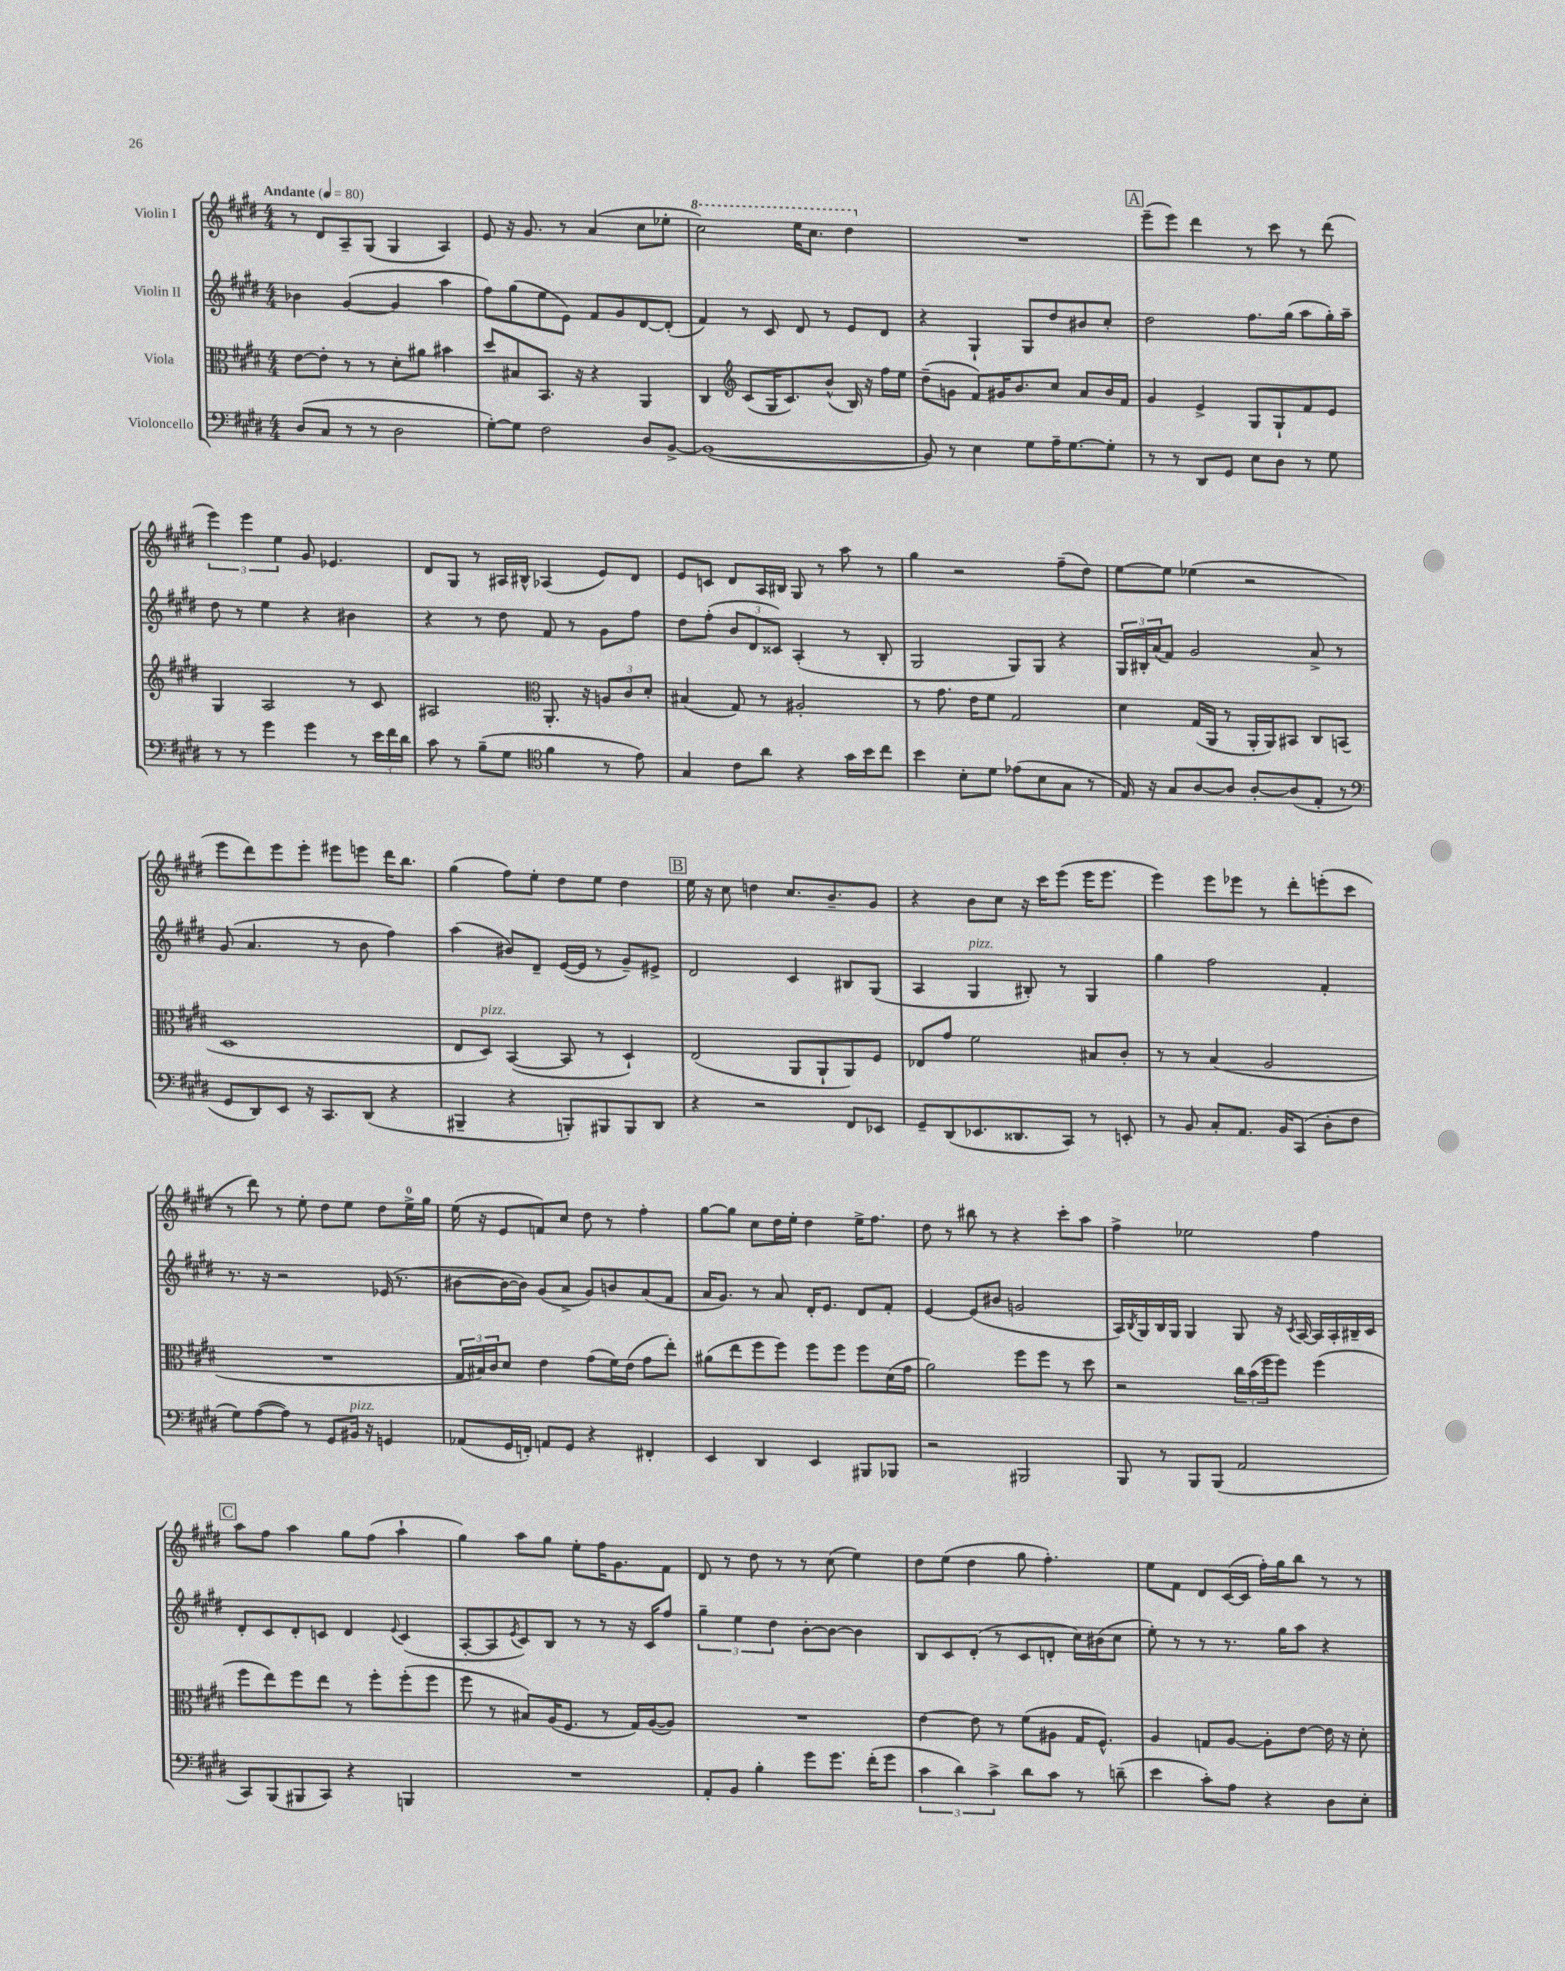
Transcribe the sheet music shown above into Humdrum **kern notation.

**kern	**kern	**kern	**kern
*staff4	*staff3	*staff2	*staff1
*clefF4	*clefC3	*clefG2	*clefG2
*k[f#c#g#d#]	*k[f#c#g#d#]	*k[f#c#g#d#]	*k[f#c#g#d#]
*M4/4	*M4/4	*M4/4	*M4/4
*MM80	*MM80	*MM80	*MM80
(8D#	[8e	4b-	8r
8C#	8e']	.	8d#
8r	8r	([4g#	8A~
8r	8r	.	(8G#
2D#	8d#'	4g#]	4G#
.	8a#	.	.
.	4b#	4aa	4A)
=	=	=	=
[8G#')	8dd#	8ff#)	8e
8G#]	8B#	(8gg#	16r
.	.	.	8.g#
2F#	8.BB	8ee	.
.	.	8e)	8r
.	16r	.	.
.	4r	8f#	(4a
.	.	8g#	.
8D#	4AA	[8d#	8cc#
[8BB^	.	(8d#']	8ee-'
=	=	=	=
(1BB_	4C#	4f#)	2ccc#)
*	*clefG2	*	*
.	(8c#	8r	.
.	16G#	8c#	.
.	8.c#)	.	.
.	.	8d#	16eee
.	.	.	8.ccc#
.	(8b^^	8r	.
.	16B)	8e	4ddd#
.	16r	.	.
.	16ff#	8d#	.
.	16ee	.	.
=	=	=	=
8BB])	(8dd#~	4r	1r
8r	8g	.	.
4E	8f#)	4G#`	.
.	16g#	.	.
.	8.b	.	.
8G#	.	8G#	.
16A~	8cc#	8dd#	.
[8.G#	.	.	.
.	8a	8b#	.
8G#']	16b	8cc#'	.
.	16f#	.	.
=	=	=	=
8r	4g#	2dd#	(8eee~
8r	.	.	8eee)
8DD#	4e^	.	4ddd#
8GG#	.	.	.
8E	8G#	8.ff#	8r
8D#	8G#`	.	8ccc#
.	.	(16gg#	.
8r	8f#	8aa	8r
8G#	8e	16gg#')	(8ddd#
.	.	16aa~	.
=	=	=	=
8r	4G#	8dd#	6eee)
8r	.	8r	.
.	.	.	6eee
4g#	2A	4ee	.
.	.	.	6ee
4g#	.	4r	8g#
.	.	.	4.e-
8r	8r	4b#	.
24e	8c#	.	.
24f#	.	.	.
24d#	.	.	.
=	=	=	=
8c#	2A#	4r	8d#
8r	.	.	8G#
(8B~	.	8r	8r
8G#	.	8dd#	16A#
.	.	.	16B#^^
*clefC4	*clefC3	*	*
4f#	8.AA'	8f#	(4A-
.	.	8r	.
.	16r	.	.
8r	12A	8g#	8e)
.	12c#	.	.
8e)	.	8ff#	8d#
.	12d#'	.	.
=	=	=	=
4G#	(4B#	8dd#	8e
.	.	(8ff#'	8c
8c#	8G#)	12b	8d#
.	.	12d#	.
8a	8r	.	16A
.	.	12c##)	.
.	.	.	16B#
4r	2A#'	(4A'	8G#
.	.	.	8r
16g#	.	8r	8aa
16b	.	.	.
8cc#	.	8B'	8r
=	=	=	=
4b	8r	2G#	4gg#
.	8.g#	.	.
8B'	.	.	2r
.	16e	.	.
8d#	8f#	.	.
(8e-	2G#	8G#)	.
8B	.	8G#	.
8G#	.	4r	(8ff#~
8r	.	.	8dd#)
=	=	=	=
16E)	4d#	24G#	[8ee
.	.	24B#'	.
16r	.	.	.
.	.	(24a	.
8G#	.	8f#)	8ee]
[8A	(16G#	2g#	(4ee-
.	16AA	.	.
8A]	8r	.	.
[8A'	16AA'	.	2r
.	16AA)	.	.
(8A]	8BB#	.	.
8E'	8C#	8a^	.
8r	(8BB	8r	.
=	=	=	=
*clefF4	*	*	*
8GG#	1D#	(8g#	8eee
8DD#)	.	4.a	8ddd#)
8EE	.	.	8eee
16r	.	.	8eee'
8.CC#	.	.	.
.	.	8r	8eee#
(8DD#	.	8b	8eee
4r	.	4ff#)	16ddd#
.	.	.	8.bb
=	=	=	=
4BBB#~	8E	(4aa	(4gg#
.	8D#)	.	.
4r	([4BB	8b#)	8ff#)
.	.	8d#~	8ee'
8BBB')	8BB]	([16e	8dd#
.	.	16e]	.
8BBB#	8r	8r	8ee
8BBB#	4D#`)	8g#~)	4dd#
8DD#	.	8e#^	.
=	=	=	=
4r	(2E	2d#	16ee
.	.	.	16r
.	.	.	8cc#
2r	.	.	4dd
.	8AA	4c#	8.cc#
.	8AA`	.	.
.	.	.	8.b~
8FF#	8AA)	8B#	.
8EE-	8F#	(8G#	8g#
=	=	=	=
8GG#~	8E-	4A	4r
(8DD#	8g#	.	.
8.EE-	2f#	4G#	8b
.	.	.	8cc#
8.DD##	.	.	.
.	.	8B#')	16r
.	.	.	16ccc#
8CC#)	.	8r	(8eee
8r	8B#	4G#	16eee
.	.	.	8.eee
8EE'	8c#'	.	.
=	=	=	=
8r	8r	4gg#	4eee)
8BB	8r	.	.
8C#'	(4B	2ff#	8eee
8.AA	.	.	8eee-
.	2A	.	8r
16BB	.	.	.
(8CC#	.	.	8ddd#'
8D#'	.	4f#'	(8eee'
8F#	.	.	8ccc#
=	=	=	=
8G#)	1r	8.r	8r
([8A	.	.	8ddd#)
.	.	16r	.
8A])	.	2r	8r
8r	.	.	8ee'
8GG#	.	.	8dd#
16BB#	.	.	8ee
16r	.	.	.
4GG	.	(16e-	8dd#
.	.	8.r	.
.	.	.	16ee^
.	.	.	16gg#
=	=	=	=
(8AA-	24G#	[8b#	(16ee
.	24B#)	.	.
.	.	.	16r
.	24c#	.	.
16GG#	8d#	16b#_	8e
16FF')	.	16b#])	.
8AA	4e	(8g#	8f)
8GG#	.	8a^	8cc#
4r	(8g#	8g#)	8dd#
.	16f#)	8b	8r
.	(16e	.	.
4FF#'	8g#	(8a	4ff#'
.	8ee')	8f#	.
=	=	=	=
4EE	(8a#	16a	[8gg#
.	.	8.g#)	.
.	8ee	.	8gg#]
4DD#	8ff#	8r	8cc#
.	8ff#)	8a	16dd#
.	.	.	16ee'
4EE	8ff#	16d#'	4dd#
.	.	8.e	.
.	8ff#	.	.
8BBB#	8ff#	8d#	16ee^
.	.	.	8.ff#
8BBB-	(16d#	8f#'	.
.	16g#	.	.
=	=	=	=
2r	2a)	[4e	8dd#
.	.	.	8r
.	.	(8e]	8bb#
.	.	8b#	8r
2BBB#	8ff#	2g	4r
.	8ff#	.	.
.	8r	.	8ccc#'
.	8dd#	.	8aa
=	=	=	=
8BBB	2r	16A)	4ff#^
.	.	8qB	.
.	.	16G#	.
8r	.	16B	.
.	.	16G#	.
8BBB	.	4G#	2ee-
(8BBB	.	.	.
2AA	24cc#	8G#	.
.	(24b	.	.
.	24ff#	.	.
.	8ff#)	16r	.
.	.	8qc#	.
.	.	[16A	.
.	(4ff#	16A]	4ff#
.	.	16A'	.
.	.	16B#~	.
.	.	16c#	.
=	=	=	=
8CC#)	8ff#	8d#'	8aa
(8BBB	8ee)	8c#	8ff#
8BBB#	8ff#	8d#'	4aa
8CC#)	8ee	8c	.
4r	8r	4d#	8gg#
.	8ff#'	.	(8ff#
.	.	8qqe	.
4BBB	(8ff#'	(4c	4aa`
.	8ff#	.	.
=	=	=	=
1r	8ff#	[8A'	4gg#)
.	8r	8A]	.
.	.	8qe	.
.	8B#)	8c#)	8aa
.	(16A	8B	8gg#
.	8.F#	.	.
.	.	8r	8ee'
.	8r	8r	16ff#
.	.	.	8.g#
.	16G#)	16r	.
.	([16A	16c#	.
.	8A])	8ff#	8f#
=	=	=	=
8AA'	1r	6gg#~	8d#
8BB	.	.	8r
.	.	6ee	.
4B'	.	.	8dd#
.	.	6dd#	.
.	.	.	8r
8g#	.	[8b'	8r
8.g#	.	8b_	(8cc#
.	.	4b]	4ee)
(16f#'	.	.	.
8g#	.	.	.
=	=	=	=
6c#	[4e	8B	8dd#
.	.	8c#	(8ee
6d#)	.	.	.
.	8e]	(8d#'	4dd#
6c#^	.	.	.
.	8r	8r	.
8d#	(8f#	8c#	8gg#
8c#	8A#	8d'	4.ff#')
8r	16G#	16cc#)	.
.	8.F#^^)	(16b#	.
(8d~	.	8cc#	.
=	=	=	=
4e	4A	8ee')	8ee
.	.	8r	8f#
8c#')	8G	8r	8d#
8A	[8A	8.r	([16c#
.	.	.	16c#]
4r	8A']	.	16ff#')
.	.	16gg#	16gg#
.	[8e	8aa	8bb
8D#	16e]	4r	8r
.	16r	.	.
8E'	8d#'	.	8r
==	==	==	==
*-	*-	*-	*-
